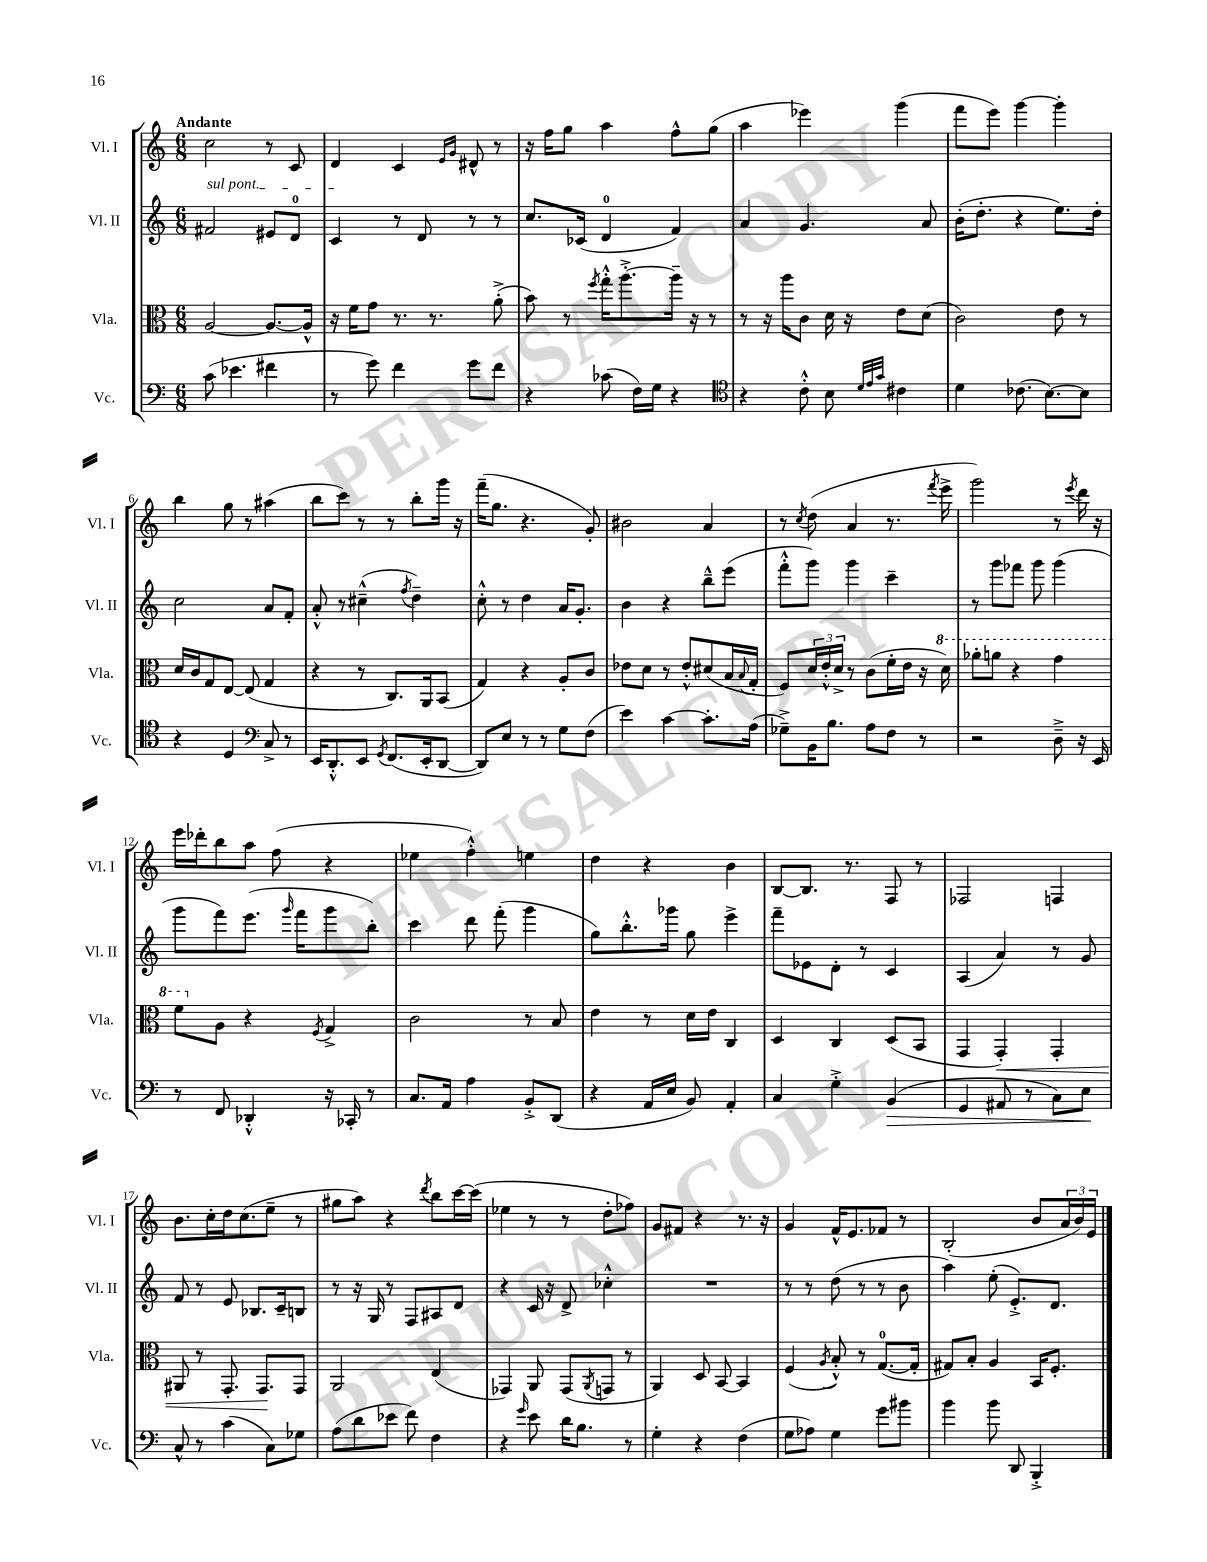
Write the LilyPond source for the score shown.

<<
\new StaffGroup <<
\new Staff = "s0" \with { instrumentName = "Vl. I" shortInstrumentName = "Vl. I" } {
    \clef treble \key c \major \numericTimeSignature \time 6/8 \tempo "Andante"
    c''2 r8 c'8 |
    d'4 c'4 \grace { e'16 g'16 } dis'8-^ r8 |
    r16 f''16 g''8 a''4 f''8-^ g''8( |
    a''4 ees'''4) g'''4( |
    f'''8 e'''8) g'''4~ g'''4-. |
    b''4 g''8 r8 ais''4( |
    b''8 c'''8) r8 r8 b''8-. g'''16 r16 |
    f'''16--( g''8. r4. g'8-.) |
    bis'2 a'4 |
    r8 \acciaccatura { c''8 } d''8( a'4 r8. \acciaccatura { f'''8 } e'''16-> |
    g'''2) r8 \acciaccatura { e'''8 } d'''16 r16 |
    e'''16 des'''16-. b''8 a''8 f''8( r4 |
    ees''4 f''4-.-^) e''4 |
    d''4 r4 b'4 |
    b8~ b8. r8. f8 r8 |
    fes2 f4 |
    b'8. c''16-. d''16 c''8.( e''8-- r8 |
    gis''8 a''8) r4 \acciaccatura { d'''8 } b''8 c'''16~ c'''16( |
    ees''4 r8 r8 d''8-. fes''8) |
    g'8 fis'8 r4 r8. r16 |
    g'4 f'16-^ e'8. fes'8 r8 |
    b2-.( b'8 \tuplet 3/2 { a'16 b'16) e'16 } \bar "|." |
}
\new Staff = "s1" \with { instrumentName = "Vl. II" shortInstrumentName = "Vl. II" } {
    \clef treble \key c \major \numericTimeSignature \time 6/8
    \once \override TextSpanner.bound-details.left.text = \markup { \italic "sul pont." } fis'2\startTextSpan eis'8 d'8-0 |
    c'4\stopTextSpan r8 d'8 r8 r8 |
    c''8. ces'16( d'4-0 f'4) |
    a'4 g'4. a'8 |
    b'16-.( d''8.-. r4 e''8.) d''16-. |
    c''2 a'8 f'8-. |
    a'8-.-^ r8 cis''4---^( \acciaccatura { f''8 } d''4--) |
    c''8-.-^ r8 d''4 a'16 g'8.-. |
    b'4 r4 b''8---^ e'''8( |
    f'''8-.-^ g'''8) g'''4 c'''4-- |
    r8 g'''8 fes'''8 g'''8 g'''4( |
    g'''8 f'''8) e'''8.( \grace { g'''16 } f'''16 g'''8 b''8-.) |
    c'''4 d'''8 f'''8-.( g'''4 |
    g''8) b''8.-.-^ ges'''16 g''8 e'''4-> |
    f'''8-- ees'8 d'8-. r8 c'4 |
    a4( a'4) r8 g'8 |
    f'8 r8 e'8 bes8. c'16-- b8 |
    r8 r16 g16 r8 f8 ais8 d'8 |
    r4 c'16 r16 d'8-> ces''4-.-^ |
    R2. |
    r8 r8 d''8( r8 r8 b'8 |
    a''4) e''8-.( e'8.-.->) d'8. \bar "|." |
}
\new Staff = "s2" \with { instrumentName = "Vla." shortInstrumentName = "Vla." } {
    \clef alto \key c \major \numericTimeSignature \time 6/8
    a2~ a8.~ a16-^ |
    r16 f'16 g'8 r8. r8. a'8-.->( |
    b'8) r8 \acciaccatura { f''8 } g''16-.-^ a''8.~-.-> a''16-- r16 r8 |
    r8 r16 a''16 c'8 d'16 r16 e'8 d'8( |
    c'2) e'8 r8 |
    d'16 c'16 g8 e8~ e8( g4 |
    r4 r8 c8.) a,16 b,8( |
    g4) r4 a8-. c'8 |
    ees'8 d'8 r8 ees'8-.-^ dis'8( b16 \appoggiatura { b8 } g16-. |
    f8) \tuplet 3/2 { d'16 e'16-.-^ d'16-> } r8 c'8( f'16-. e'16 r16 \ottava #1 d''16) |
    aes''8-. a''8 r4 g''4 |
    f''8 \ottava #0 a8 r4 \acciaccatura { f8 } g4-> |
    c'2 r8 b8 |
    e'4 r8 d'16 e'16 c4 |
    d4 c4 d8( b,8 |
    g,4 g,4-.\<) g,4-. |
    ais,8 r8 g,8.-. g,8.\! g,8 |
    a,2 e4( |
    ges,4) a,8 ges,8( \acciaccatura { a,8 } g,8 r8 |
    a,4) d8 b,8~ b,4 |
    f4( \acciaccatura { a8 } b8-.-^) r8 g8.-0~( g16-. |
    gis8) b8-. a4 b,16 f8.-. \bar "|." |
}
\new Staff = "s3" \with { instrumentName = "Vc." shortInstrumentName = "Vc." } {
    \clef bass \key c \major \numericTimeSignature \time 6/8
    c'8( ees'4. fis'4 |
    r8 g'8) f'4 g'8 f'8 |
    r4 ces'8( f16) g16 r4 |
    \clef tenor r4 c'8-.-^ b8 \grace { d'32 e'32 g'32 } cis'4 |
    d'4 ces'8.( b8.~) b8 |
    r4 d4 \clef bass c8-> r8 |
    e,16 d,8.-.-^ e,8 \acciaccatura { g,8 } f,8.( e,16-. d,8~ |
    d,8) e8 r8 r8 g8 f8( |
    e'4) c'4~ c'8.-. a16( |
    ges8--->) b,16 b8. a8 f8 r8 |
    r2 d8---> r16 e,16 |
    r8 f,8 des,4-.-^ r16 ces,16-. r8 |
    c8. a,16 a4 b,8-.-> d,8( |
    r4 a,16 e16 b,8) a,4-. |
    c4 g4-.-> b,4\>( |
    g,4 ais,8 r8 c8) e8\! |
    c8-^ r8 c'4( c8) ges8 |
    a8( d'8 ees'8 f'8) f4 |
    r4 \grace { g'16 } e'8 d'16 b8. r8 |
    g4-. r4 f4( |
    g8 aes8) g4 g'8 bis'8 |
    b'4 b'8 d,8 b,,4-.-> \bar "|." |
}
>>
>>
